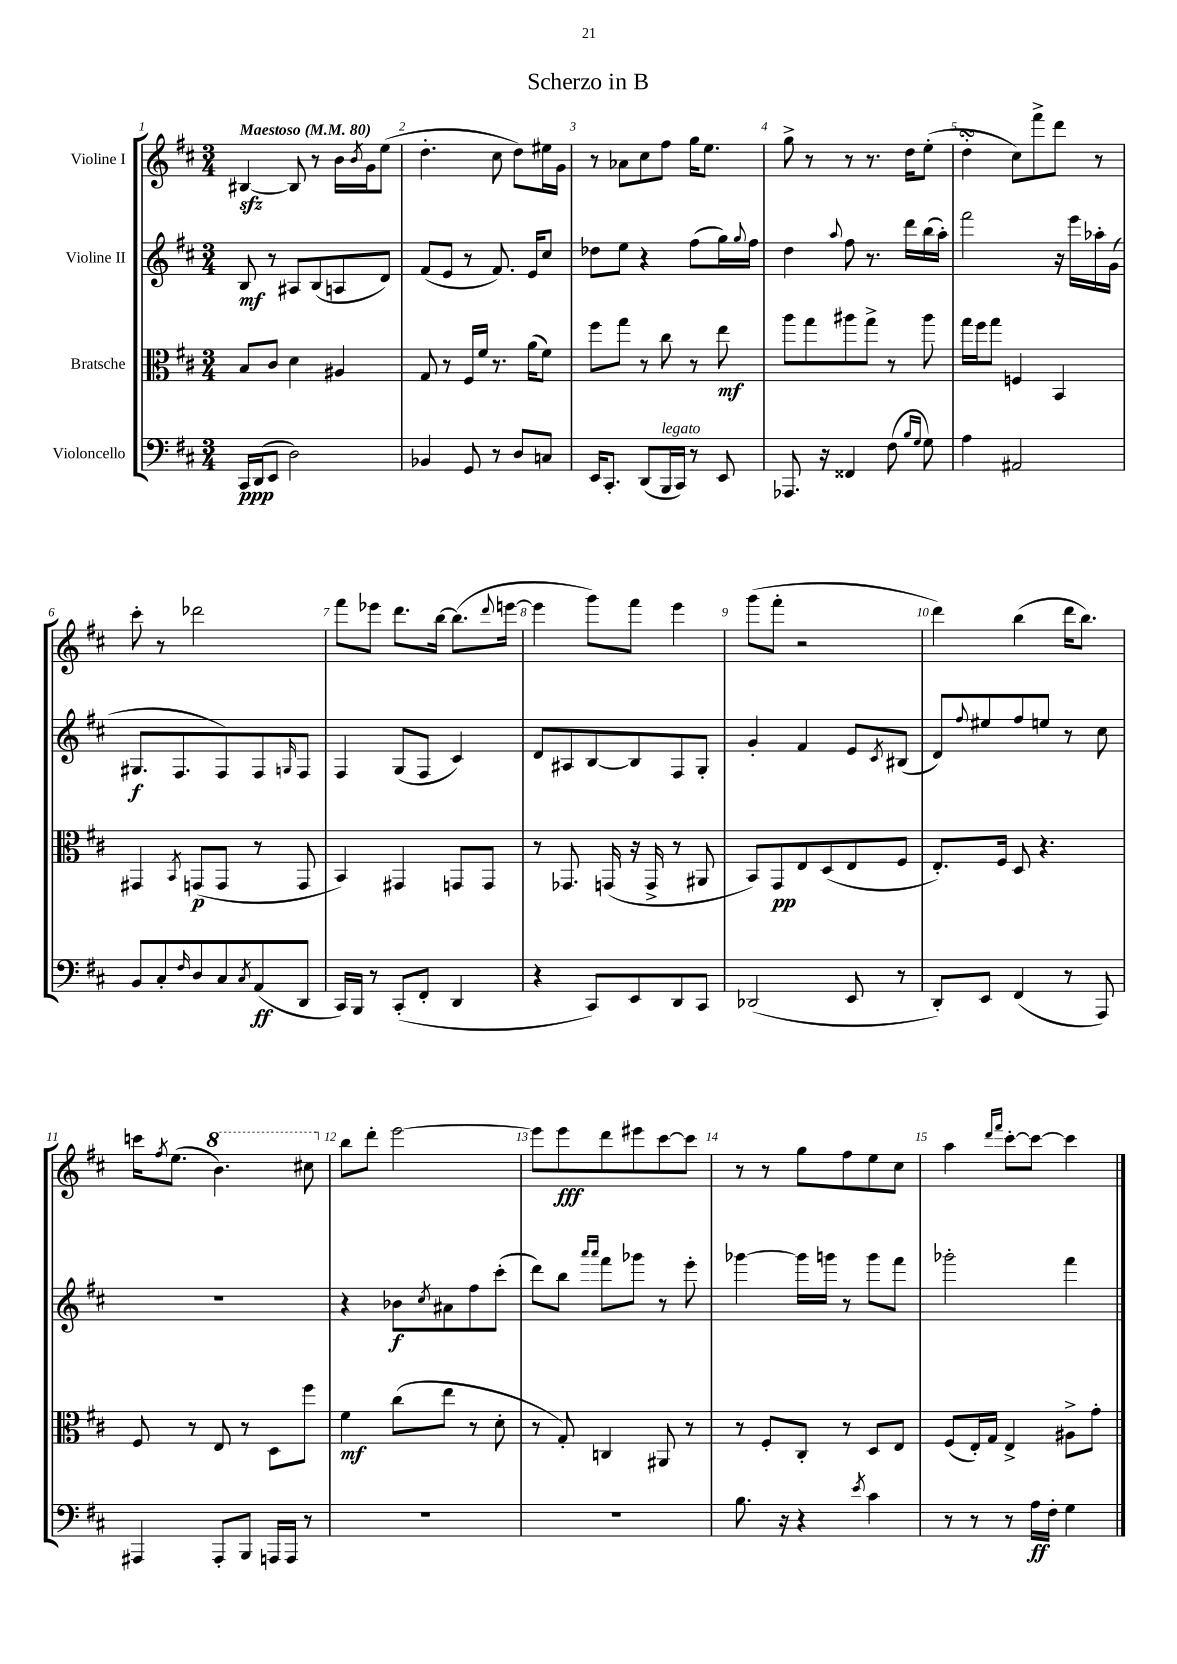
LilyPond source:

\header { title = "Scherzo in B" }
<<
\new StaffGroup <<
\new Staff = "s0" \with { instrumentName = "Violine I" } {
    \clef treble \key d \major \numericTimeSignature \time 3/4 \tempo "Maestoso" 4 = 80
    bis4~\sfz bis8 r8 b'16 \acciaccatura { b'8 } g'16 e''8( |
    d''4.-. cis''8 d''8) eis''16 g'16 |
    r8 aes'8 cis''8 fis''8 g''16 e''8. |
    g''8-> r8 r8 r8. d''16 e''8-.( |
    d''4-.\turn cis''8) fis'''8-> d'''8 r8 |
    cis'''8-. r8 des'''2 |
    fis'''8 ees'''8 d'''8. b''16~ b''8.( \appoggiatura { d'''8 } e'''16~ |
    e'''4 g'''8) fis'''8 e'''4 |
    g'''8( fis'''8-. r2 |
    d'''4) b''4( d'''16 b''8.) |
    c'''16 \acciaccatura { fis''8 } e''8.( \ottava #1 b''4.) cis'''8 \ottava #0 |
    b''8 d'''8-. e'''2~ |
    e'''8 e'''8\fff d'''8 eis'''8 cis'''8~ cis'''8 |
    r8 r8 g''8 fis''8 e''8 cis''8 |
    a''4 \grace { d'''16 fis'''16 } cis'''8~-. cis'''8~ cis'''4 \bar "|." |
}
\new Staff = "s1" \with { instrumentName = "Violine II" } {
    \clef treble \key d \major \numericTimeSignature \time 3/4
    b8\mf r8 ais8 b8( a8 d'8) |
    fis'8( e'8 r8 fis'8.) e'16 cis''8 |
    des''8 e''8 r4 fis''8( g''16) \appoggiatura { g''8 } fis''16 |
    d''4 \appoggiatura { a''8 } fis''8 r8. d'''16 b''16( a''16-.) |
    fis'''2 r16 e'''16 aes''16-. g'16( |
    gis8.\f fis8. fis8) fis8 \grace { g16 } fis8 |
    fis4 g8( fis8 cis'4) |
    d'8 ais8 b8~ b8 fis8 g8-. |
    g'4-. fis'4 e'8 \acciaccatura { cis'8 } bis8( |
    d'8) \appoggiatura { fis''8 } eis''8 fis''8 e''8 r8 cis''8 |
    R2. |
    r4 bes'8\f \acciaccatura { cis''8 } ais'8 fis''8 cis'''8-.( |
    d'''8) b''8 \grace { a'''16 a'''16 } fis'''8 ges'''8 r8 e'''8-. |
    ges'''4~ ges'''16 g'''16 r8 g'''8 fis'''8 |
    ges'''2-. fis'''4 \bar "|." |
}
\new Staff = "s2" \with { instrumentName = "Bratsche" } {
    \clef alto \key d \major \numericTimeSignature \time 3/4
    b8 cis'8 d'4 ais4 |
    g8 r8 fis16 fis'16 r8. a'16( fis'8) |
    fis''8 g''8 r8 cis''8 r8 e''8\mf |
    a''8 g''8 ais''8 g''8-> r8 ais''8 |
    g''16 fis''16 g''8 f4 b,4 |
    gis,4 \acciaccatura { b,8 } g,8\p( g,8 r8 g,8 |
    b,4) gis,4 g,8 g,8 |
    r8 ges,8. g,16( r16 g,16-> r8 ais,8 |
    b,8) g,8\pp e8 d8( e8 fis8 |
    e8.-.) fis16 d8 r4. |
    fis8 r8 e8 r8 d8 fis''8 |
    fis'4\mf cis''8( e''8 r8 d'8-. |
    r8 g8-.) c4 ais,8 r8 |
    r8 fis8-. cis8-. r8 d8 e8 |
    fis8( e16-.) g16 e4-> ais8-> g'8-. \bar "|." |
}
\new Staff = "s3" \with { instrumentName = "Violoncello" } {
    \clef bass \key d \major \numericTimeSignature \time 3/4
    cis,16\ppp d,16( e,8 d2) |
    bes,4 g,8 r8 d8 c8 |
    e,16 cis,8.-. d,8( b,,16^\markup { \italic "legato" } cis,16) r8 e,8 |
    aes,,8. r16 fisis,4 fis8( \grace { b16 g16 } g8) |
    a4 ais,2 |
    b,8 cis8-. \grace { fis16 } d8 cis8 \acciaccatura { cis8 } a,8\ff( d,8 |
    cis,16) b,,16 r8 cis,8-.( fis,8-. d,4 |
    r4 cis,8) e,8 d,8 cis,8 |
    des,2( e,8 r8 |
    d,8-.) e,8 fis,4( r8 a,,8) |
    ais,,4 ais,,8-. b,,8 a,,16 a,,16 r8 |
    R2. |
    R2. |
    b8. r16 r4 \acciaccatura { e'8 } cis'4 |
    r8 r8 r8 a16\ff fis16-. g4 \bar "|." |
}
>>
>>
\layout { \context { \Score \override BarNumber.break-visibility = ##(#f #t #t) barNumberVisibility = #all-bar-numbers-visible } }
